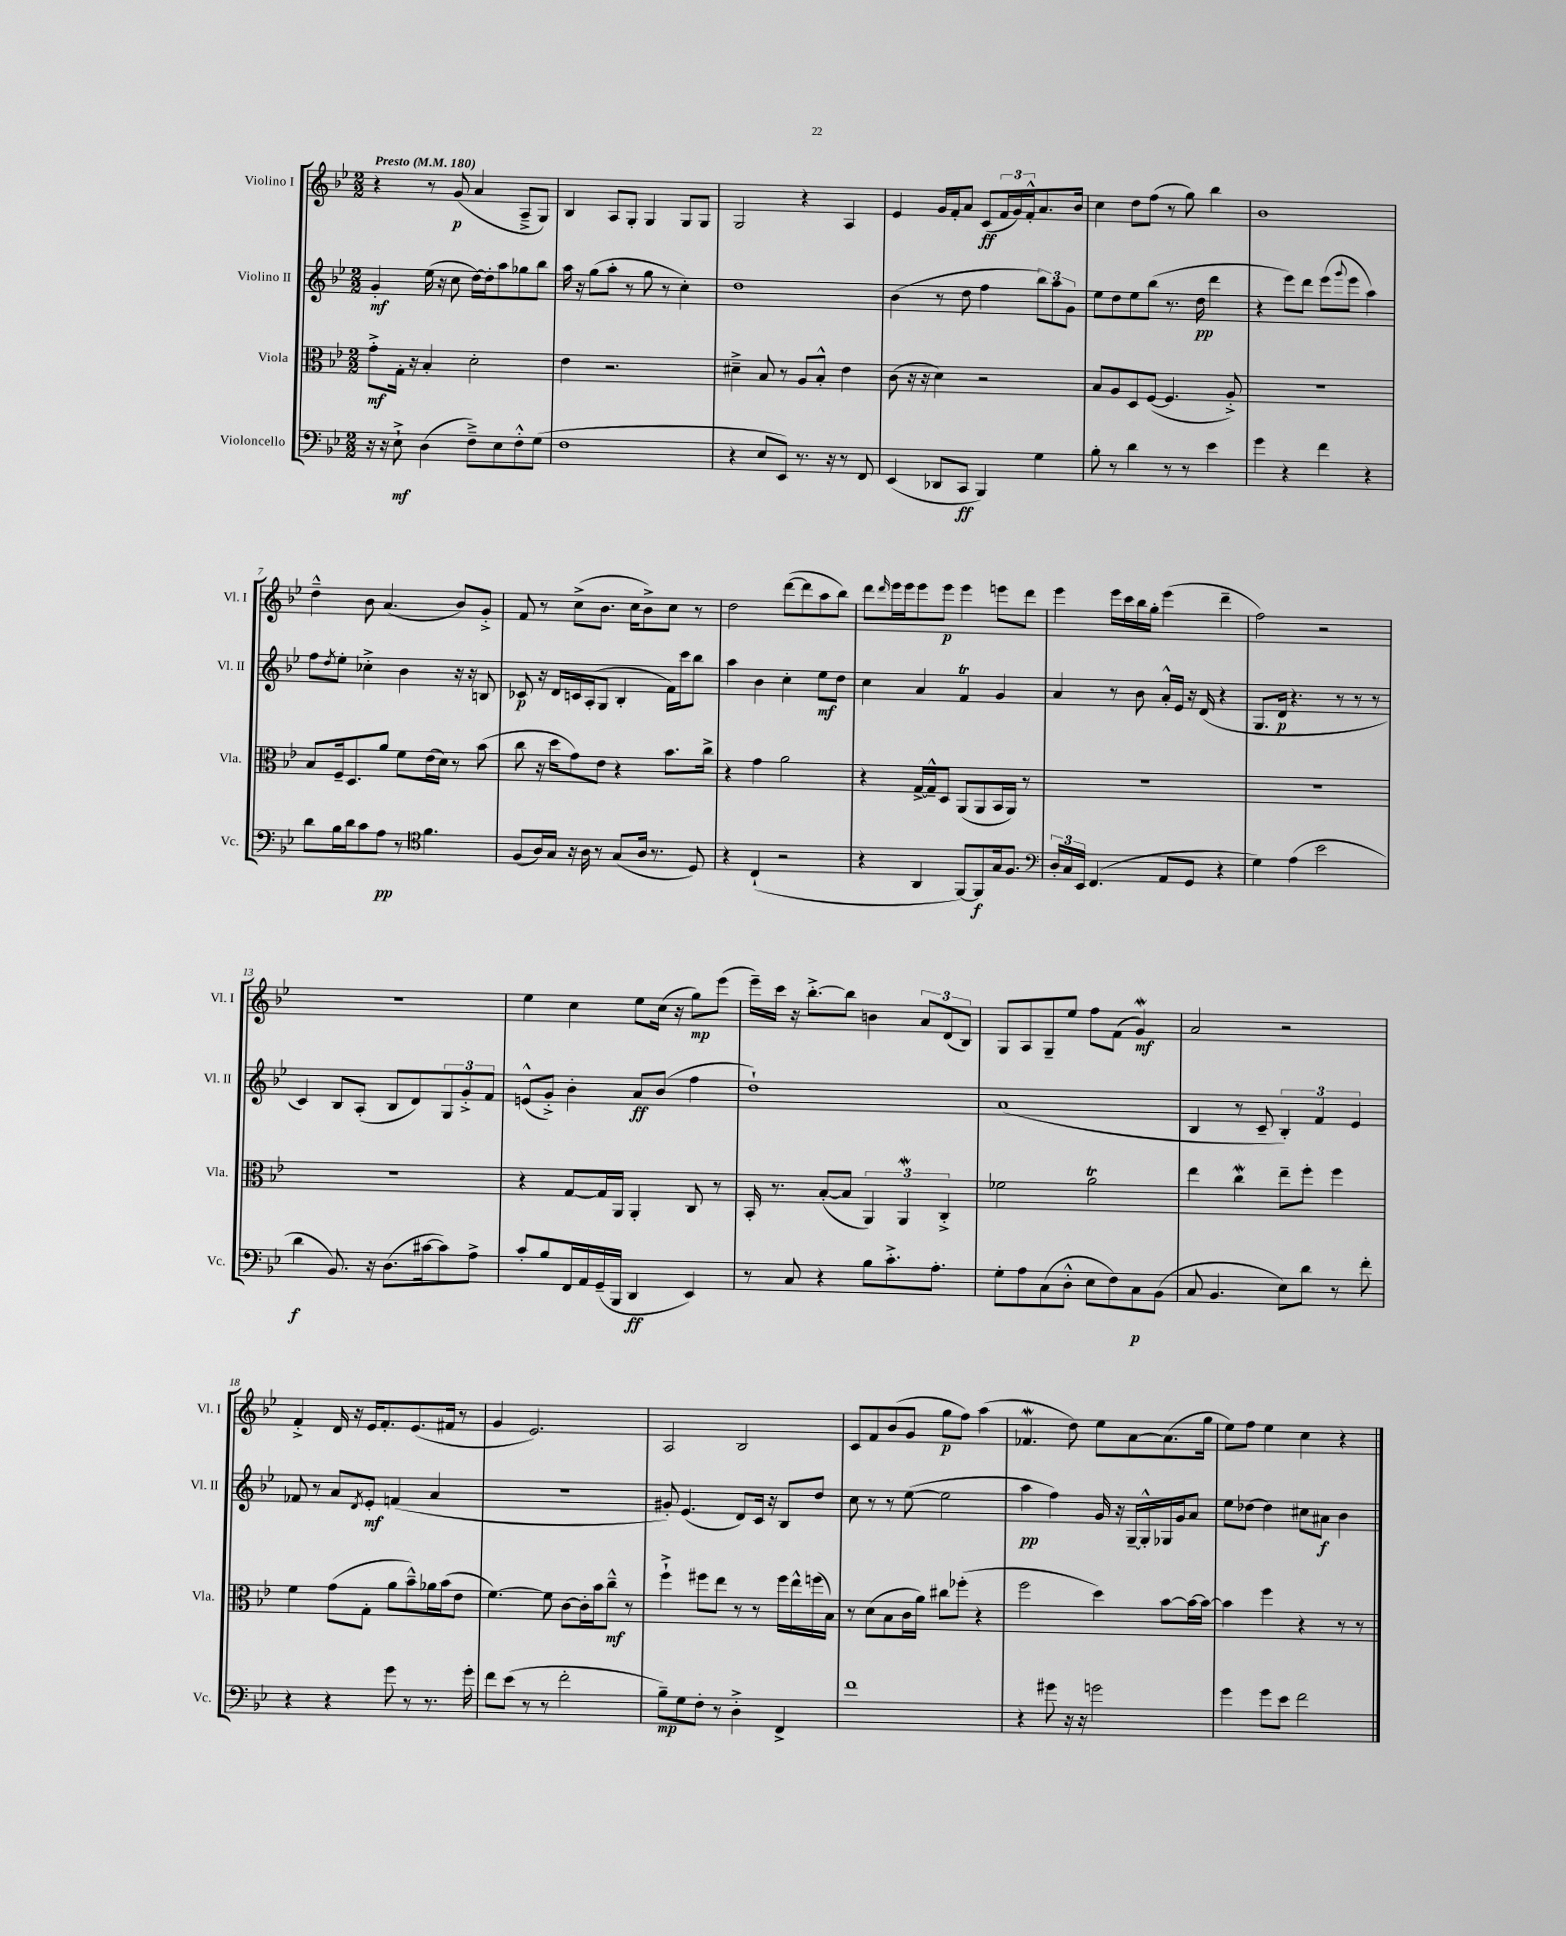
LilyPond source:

<<
\new StaffGroup <<
\new Staff = "s0" \with { instrumentName = "Violino I" shortInstrumentName = "Vl. I" } {
    \clef treble \key bes \major \numericTimeSignature \time 2/2 \tempo "Presto" 4 = 180
    r4 r8 g'8\p( a'4 a8---> g8) |
    bes4 a8 g8-. g4 g8 g8 |
    g2 r4 a4 |
    ees'4 g'16 f'16-. a'8 c'8\ff( \tuplet 3/2 { f'16 g'16) f'16-.-^ } a'8. bes'16 |
    c''4 d''8 f''8( r8 g''8) bes''4 |
    bes'1 |
    d''4---^ bes'8 a'4.( bes'8) g'8-.-> |
    f'8 r8 c''8->( bes'8. c''16 bes'8->) c''8 r8 |
    d''2 d'''8~( d'''8 a''8 bes''8) |
    d'''8 \grace { d'''16 } ees'''16 ees'''16 ees'''8 ees'''8\p ees'''4 e'''8 d'''8 |
    ees'''4 ees'''16 c'''16 bes''16 g''16-. ees'''4( d'''4-- |
    f''2) r2 |
    R1 |
    ees''4 c''4 ees''8 c''16( r16 g''8\mp) ees'''8( |
    ees'''16--) c'''16 r16 bes''8.~-.-> bes''8 b'4 \tuplet 3/2 { a'8 d'8( bes8) } |
    g8 a8 g8-- ees''8 f''8 f'8( g'4\mordent\mf) |
    a'2 r2 |
    f'4-.-> d'16 r16 ees'16 f'8.-. ees'8.( fis'16 r8 |
    g'4 ees'2.) |
    a2 bes2 |
    c'8 f'8 bes'8( g'8 g''8\p f''8) a''4( |
    fes'4.\mordent d''8) ees''8 a'8~ a'8.( g''16 |
    ees''8) f''8 ees''4 c''4 r4 \bar "|." |
}
\new Staff = "s1" \with { instrumentName = "Violino II" shortInstrumentName = "Vl. II" } {
    \clef treble \key bes \major \numericTimeSignature \time 2/2
    g'4-.\mf ees''16( r16 c''8 d''16~) d''16-. a''8 ges''8 bes''8 |
    a''16 r16 g''8( a''8-. r8 g''8 r8 c''4-.) |
    d''1 |
    bes'4( r8 d''8 f''4 \tuplet 3/2 { bes''8) a''8 g'8 } |
    ees''8 d''8 ees''8 bes''8( r8. d''16\pp d'''4 |
    r4 ees'''8) d'''8 ees'''8( \appoggiatura { g'''8 } ees'''8 a''4) |
    f''8 \acciaccatura { d''8 } ees''8-. ces''4-.-> bes'4 r16 r16 b8 |
    ces'8\p r16 d'16 c'16 a16-.( g8 bes4-. f'16) c'''16 bes''8 |
    a''4 bes'4 c''4-. ees''8\mf d''8 |
    c''4 a'4 f'4\trill g'4 |
    a'4 r8 bes'8 a'16-.-^ ees'16 r16 d'16( r4 |
    g8. d'16\p r4. r8 r8 r8 |
    c'4) bes8 a8-.( bes8 d'8) \tuplet 3/2 { g8 g'8-.-> f'8 } |
    e'8-^( g'8-.->) bes'4-. a'8\ff bes'8( f''4 |
    d''1-!) |
    a'1( |
    bes4 r8 c'8-- \tuplet 3/2 { bes4-.) f'4 ees'4 } |
    fes'8 r8 a'8 \acciaccatura { d'8 } ees'8-.\mf f'4( a'4 |
    R1 |
    gis'8-.) ees'4.( d'8) c'16 r16 bes8 d''8 |
    c''8 r8 r8 ees''8~( ees''2 |
    a''4\pp f''4) g'16 r16 g16~-- g16-.-^ ges16 g'16 a'8 |
    ees''8 des''8~ des''4 cis''8 ais'8\f bes'4 \bar "|." |
}
\new Staff = "s2" \with { instrumentName = "Viola" shortInstrumentName = "Vla." } {
    \clef alto \key bes \major \numericTimeSignature \time 2/2
    g'8-.->\mf g16-. r16 bes4-. d'2-. |
    ees'4 r2. |
    dis'4---> bes8 r8 a8 bes8-.-^ ees'4 |
    c'8( r16 r16 d'4) r2 |
    bes8 a8 d8 f8~( f4. a8-.->) |
    r1 |
    bes8 f16-- d8. a'8 f'8 ees'16( d'16) r8 bes'8( |
    c''8 r16 d''16 g'8) ees'8 r4 bes'8. c''16-> |
    r4 g'4 a'2 |
    r4 g16~-> g16---^ d8 a,8( a,8 bes,16 a,16) r8 |
    R1 |
    R1 |
    R1 |
    r4 g8~ g16 a,16 a,4-. c8 r8 |
    bes,16-. r8. bes8~-.( bes8 \tuplet 3/2 { a,4) a,4\mordent c4-.-> } |
    fes'2 a'2\trill |
    ees''4 c''4\mordent ees''8-- f''8-. f''4 |
    f'4 g'8( g8-. a'8 bes'8---^) aes'16 bes'16( ees'8 |
    f'4.~) f'8 c'8~ c'16-. bes'16 c''8---^\mf r8 |
    f''4-!-> fis''8 ees''8 r8 r8 fis''16 ees''16-^ f''16( bes16) |
    r8 d'8( bes8 c'16 a'16) cis''8 fes''8-.( r4 |
    f''2 d''4) bes'8~ bes'16~ bes'16~ |
    bes'4 f''4 r4 r8 r8 \bar "|." |
}
\new Staff = "s3" \with { instrumentName = "Violoncello" shortInstrumentName = "Vc." } {
    \clef bass \key bes \major \numericTimeSignature \time 2/2
    r16 r16 ees8-!->\mf d4( f8--->) ees8 f8-.-^ g8( |
    f1 |
    r4 ees8 ees,8) r8. r16 r8 f,8 |
    ees,4( des,8 c,8\ff bes,,4) g4 |
    bes8-. r8 d'4 r8 r8 ees'4 |
    g'4 r4 f'4 r4 |
    d'8 bes16 d'16 c'8 a8\pp r8 \clef tenor f'4. |
    f8( a16) g16 r16 a16 r8 g8( a16 r8. d8) |
    r4 c4-!( r2 |
    r4 a,4 f,8~) f,8\f g16 f8. |
    \clef bass \tuplet 3/2 { d16-. c16 ees,16 } f,4.( a,8 g,8 r4 |
    g4) a4( ees'2 |
    d'4\f bes,8.) r16 d8.( cis'16~ cis'8) a8-> |
    c'8-. bes8 f,16 a,16 g,16--( bes,,16 d,4\ff ees,4) |
    r8 c8 r4 bes8 c'8.-.-> a8.-. |
    g8-. a8 c8( d8-.-^ ees8 f8) c8\p bes,8( |
    c8 bes,4. ees8) d'8 r8 f'8-. |
    r4 r4 g'8 r8 r8. g'16-. |
    f'8 ees'8( r8 r8 f'2-. |
    bes8--\mp) g8 f8-. r8 d4-.-> f,4-> |
    f'1 |
    r4 gis'8 r16 r16 g'2 |
    g'4 g'8 ees'8 f'2 \bar "|." |
}
>>
>>
